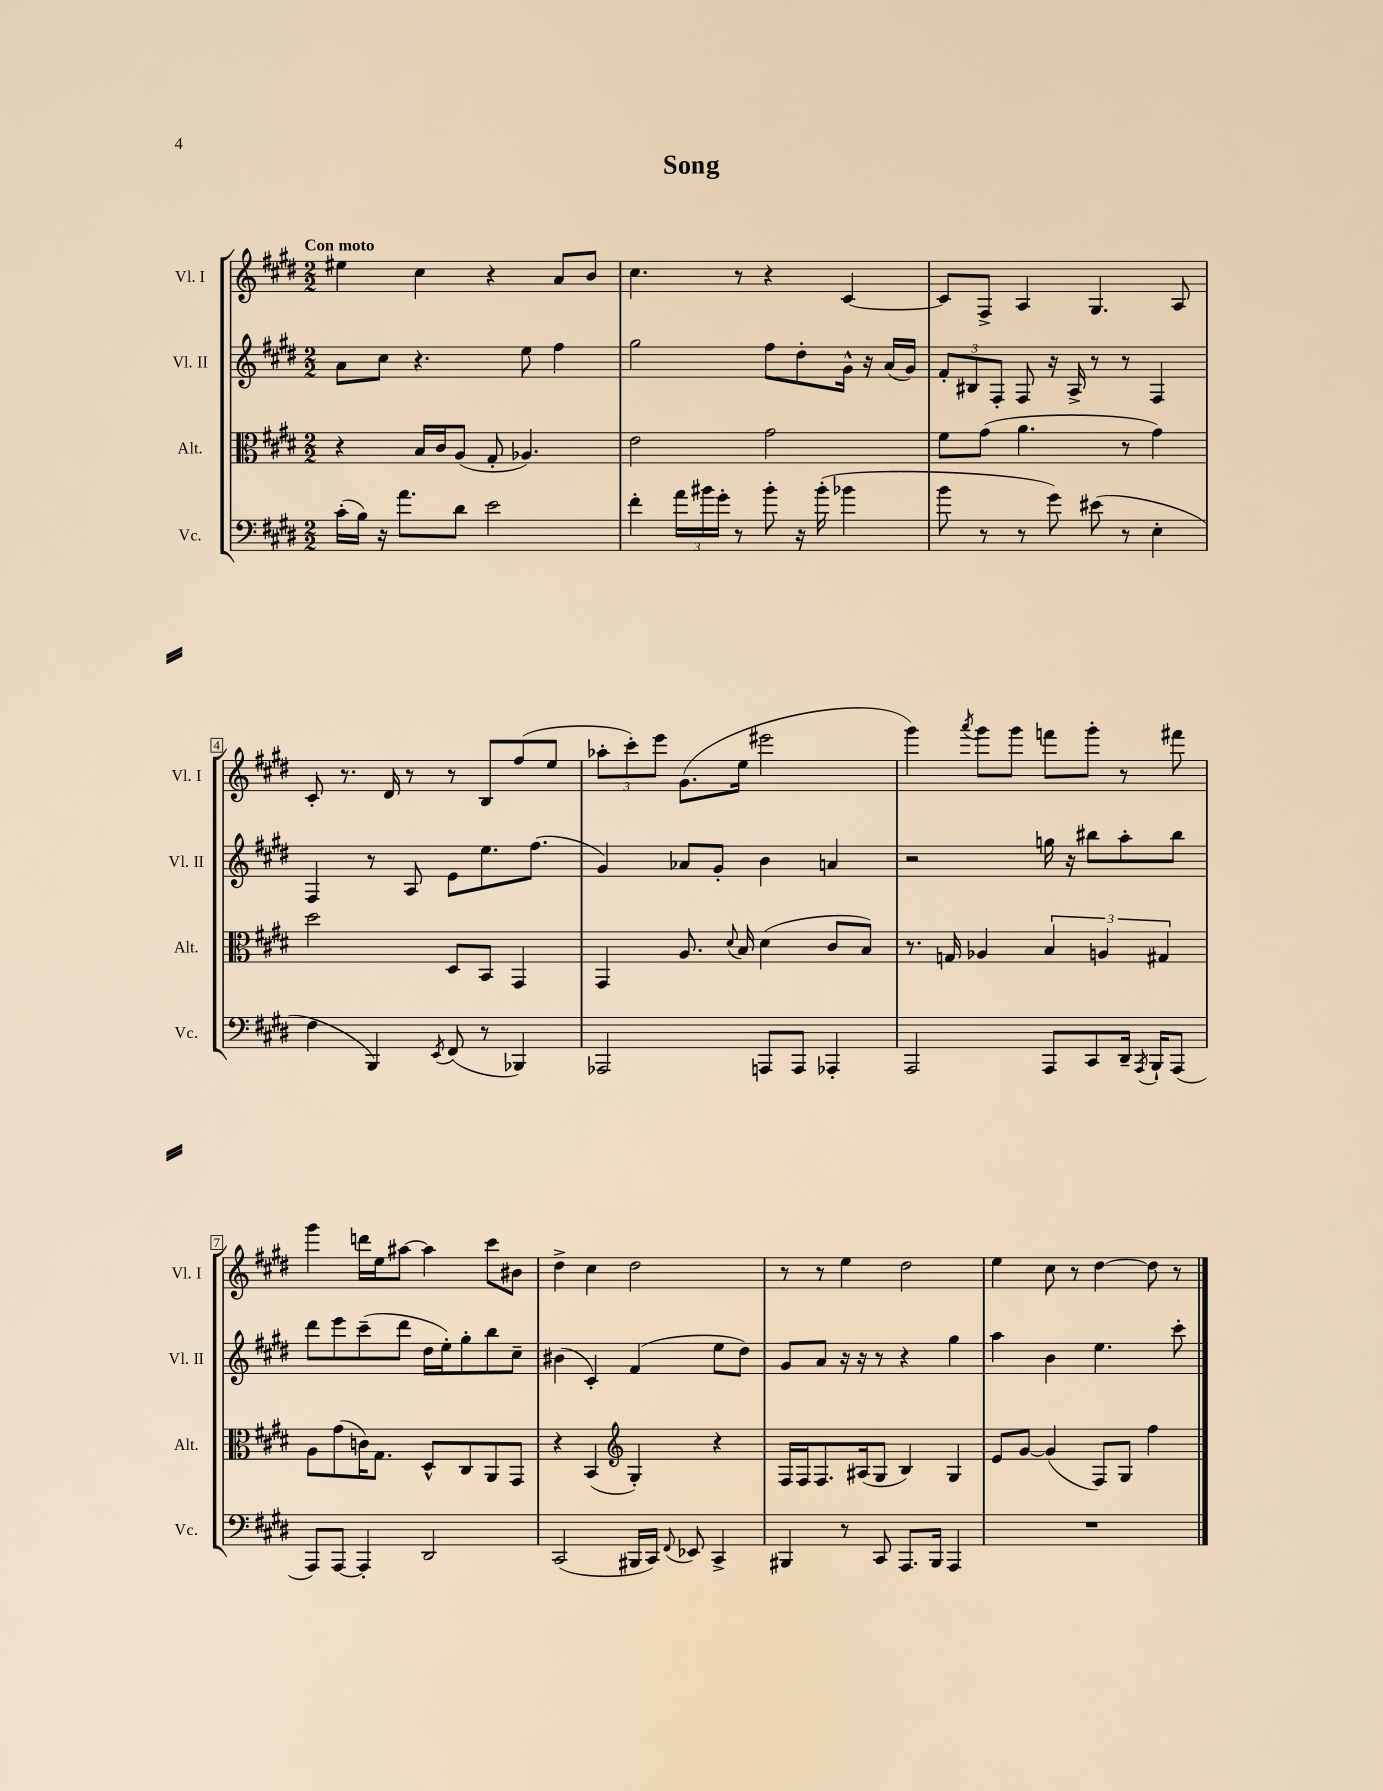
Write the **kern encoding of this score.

**kern	**kern	**kern	**kern
*part4	*part3	*part2	*part1
*staff4	*staff3	*staff2	*staff1
*I"Vc.	*I"Alt.	*I"Vl. II	*I"Vl. I
*I'Vc.	*I'Alt.	*I'Vl. II	*I'Vl. I
*clefF4	*clefC3	*clefG2	*clefG2
*k[f#c#g#d#]	*k[f#c#g#d#]	*k[f#c#g#d#]	*k[f#c#g#d#]
*M2/2	*M2/2	*M2/2	*M2/2
=1	=1	=1	=1
!	!	!	!LO:TX:a:B:t=Con moto
(16c#'\LL	4r	8a\L	4ee#X\
16B\JJ)	.	.	.
16r	.	8cc#\J	.
8.a\L	.	.	.
.	16B/LL	4.r	4cc#\
.	16c#/J	.	.
8d#\J	(8A/J	.	.
2e\	8G#'/	.	4r
.	4.A-X/)	8ee\	.
.	.	4ff#\	8a/L
.	.	.	8b/J
=2	=2	=2	=2
4f#'\	2e\	2gg#\	4.cc#\
24a\LL	.	.	.
24b#X\	.	.	.
24g#'\JJ	.	.	.
8r	.	.	8r
8b#'\	2g#\	8ff#\L	4r
16r	.	8dd#'\	.
(16b#'\	.	.	.
4b-X\	.	16g#^^\Jk	[4c#/
.	.	16r	.
.	.	(16a/LL	.
.	.	16g#/JJ)	.
=3	=3	=3	=3
8b\	8f#\L	12f#'/L	8c#/L]
.	.	12B#X/	.
8r	(8g#\J	.	8F#^/J
.	.	12F#'/J	.
8r	4.a\	8F#/	4A/
8g#\)	.	16r	.
.	.	16A^/	.
(8e#X\	.	8r	4.G#/
8r	8r	8r	.
4E'\	4g#\)	4F#/	.
.	.	.	8A/
!!LO:LB:g=z
=4	=4	=4	=4
4F#\	2dd#\	4F#/	8c#'/
.	.	.	8.r
4BBB/)	.	8r	.
.	.	.	16d#/
.	.	8A/	8r
8qEE/	.	.	.
(8FF#/	8D#/L	8e\L	8r
8r	8BB/J	8.ee\	8B/L
4BBB-X/)	4GG#/	.	(8ff#/
.	.	(8.ff#\J	.
.	.	.	8ee/J
=5	=5	=5	=5
2AAA-X/	4GG#/	4g#/)	12aa-X'\L
.	.	.	12ccc#'\)
.	.	.	12eee\J
.	8.A/	8a-X/L	(8.g#\L
.	.	8g#'/J	.
.	8qqd#/	.	.
.	16B/	.	16ee\Jk
8AAAn/L	(4d#\	4b\	2eee#X\
8AAA/J	.	.	.
4AAA-X'/	8c#/L	4an/	.
.	8B/J)	.	.
=6	=6	=6	=6
2AAA/	8.r	2r	4ggg#\)
.	16Gn/	.	.
.	.	.	8qaaa/
.	4A-X/	.	8ggg#\L
.	.	.	8ggg#\J
8AAA/L	6B/	16ggn\	8fffn\L
.	.	16r	.
8CC#/	.	8bb#X\L	8ggg#'\J
.	6An/	.	.
16DD#~/Jk	.	8aa'\	8r
8qAAA/	.	.	.
16BBB`/KL	.	.	.
.	6G#X/	.	.
(8AAA/J	.	8bb#\J	8fff#X\
!!LO:LB:g=z
=7	=7	=7	=7
8AAA/L)	8A\L	8ddd#\L	4ggg#\
[8AAA/J	(8g#\	8eee\	.
4AAA'/]	16cn\K)	(8ccc#~\	16dddn\LL
.	8.G#\J	.	16ee\J
.	.	8ddd#\J	[8aa#X\J
2DD#/	8D#^^/L	16dd#\LL	4aa#\]
.	.	16ee'\J)	.
.	8C#/	8gg#'\	.
.	8AA/	8bb\	8ccc#\L
.	8GG#/J	8cc#~\J	8b#X\J
=8	=8	=8	=8
(2CC#/	4r	(4b#X\	4dd#^\
.	(4BB/	4c#'/)	4cc#\
*	*clefG2	*	*
16BBB#X/LL	4G#'/)	(4f#/	2dd#\
16CC#/JJ)	.	.	.
8qqFF#/	.	.	.
8EE-X/	.	.	.
4CC#^/	4r	8ee\L	.
.	.	8dd#\J)	.
=9	=9	=9	=9
4BBB#X/	16F#/LL	8g#/L	8r
.	16F#/J	.	.
.	8.F#/	8a/J	8r
8r	.	16r	4ee\
.	(16A#X/k	16r	.
8CC#/	8G#/J	8r	.
8.AAA/L	4B/)	4r	2dd#\
16BBB#/Jk	.	.	.
4AAA/	4G#/	4gg#\	.
=10	=10	=10	=10
1r	8e/L	4aa\	4ee\
.	[8g#/J	.	.
.	(4g#/]	4b\	8cc#\
.	.	.	8r
.	8F#/L)	4.ee\	[4dd#\
.	8G#/J	.	.
.	4ff#\	.	8dd#\]
.	.	8ccc#'\	8r
==	==	==	==
*-	*-	*-	*-
